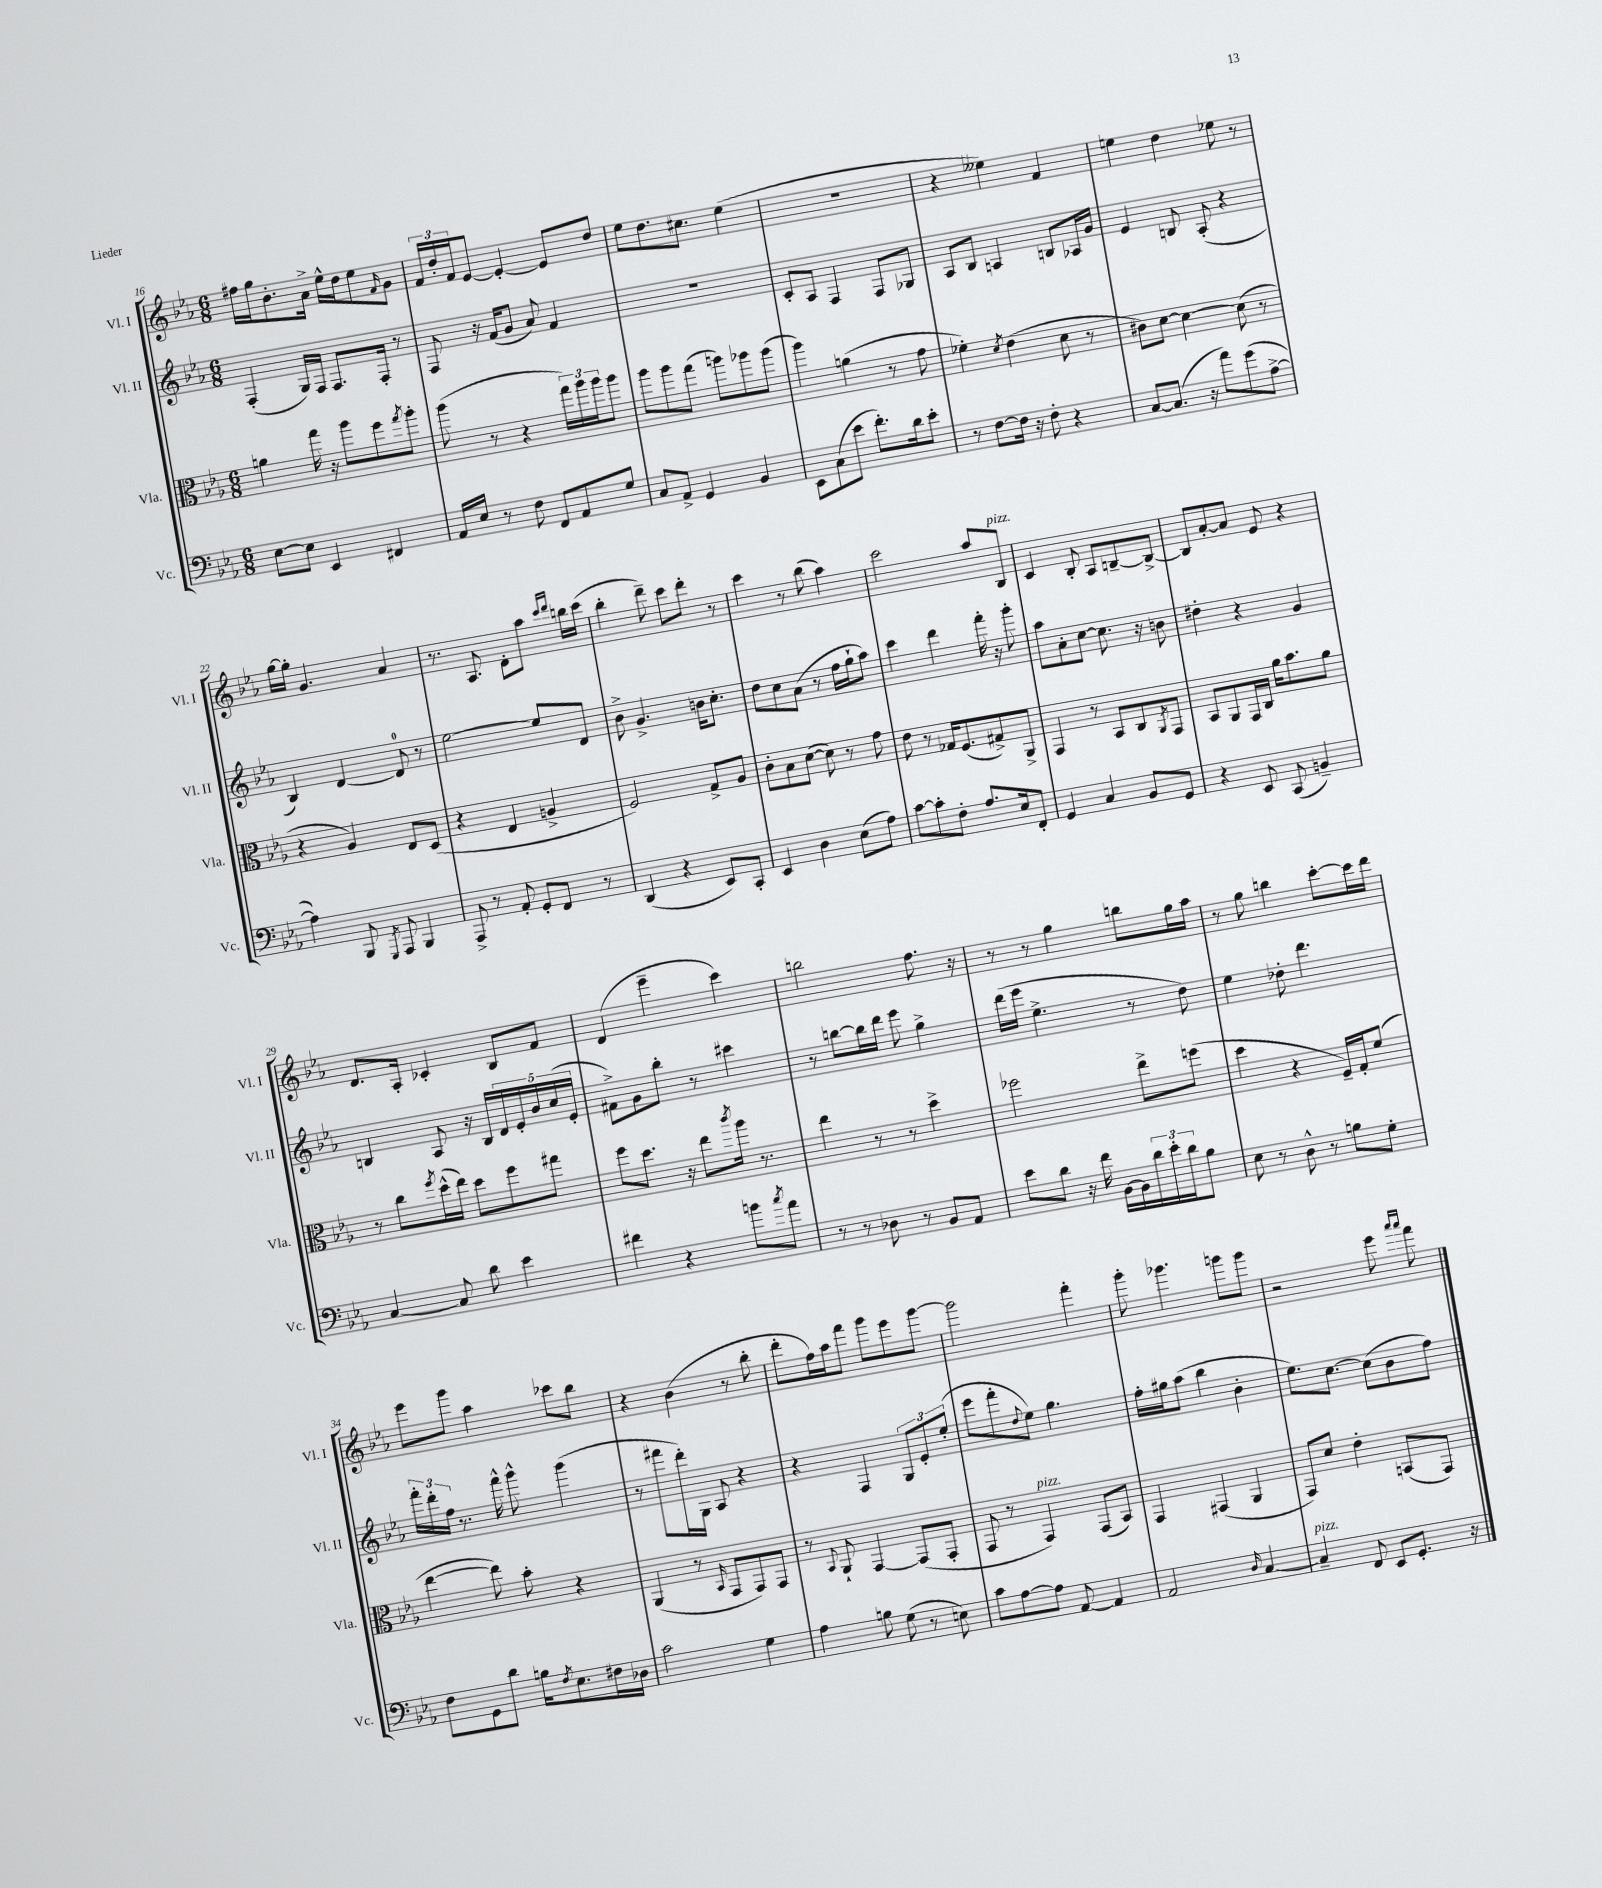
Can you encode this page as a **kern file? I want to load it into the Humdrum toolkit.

**kern	**kern	**kern	**kern
*part4	*part3	*part2	*part1
*staff4	*staff3	*staff2	*staff1
*I"Vc.	*I"Vla.	*I"Vl. II	*I"Vl. I
*I'Vc.	*I'Vla.	*I'Vl. II	*I'Vl. I
*clefF4	*clefC3	*clefG2	*clefG2
*k[b-e-a-]	*k[b-e-a-]	*k[b-e-a-]	*k[b-e-a-]
*M6/8	*M6/8	*M6/8	*M6/8
=16	=16	=16	=16
[8E-\L	4an\	(4F'/	16ff#X\LL
.	.	.	16gg\J
8E-\J]	.	.	8.b-'\
4EE-/	16gg\	16G/LL)	.
.	16r	16F/JJ	16a-^\Jk
.	8aa-\L	8.F/L	16ee-^^\LL
.	.	.	16dd\J
4FF#X/	8ff\	.	8ee-\
.	.	16F'/Jk	.
.	8qgg/	.	16qqf/
.	8aa-'\J	8r	8g\J
=17	=17	=17	=17
16AA-/LL	(8aa-\	8F/	24f/LL
.	.	.	24dd'/
16E-/JJ	.	.	.
.	.	.	24f/J
8r	8r	16r	[8e-/J
.	.	(16f/KL	.
8F\	4r	8g/J	4e-'/_
8FF/L	.	8a-/)	.
8AA-/	24gg\LL)	4f/	8e-/L]
.	24aa-\	.	.
.	24aa-\J	.	.
8G/J	8aa-\J	.	8dd/J
=18	=18	=18	=18
8C/L	8aa-\L	2.r	8ee-\L
8AA-^/J	8aa-\	.	8.dd\
4GG/	(8gg\J	.	.
.	.	.	8.cc#X\J
.	8aan\L)	.	.
4BB-/	8aa-X\	.	(4ee-\
.	(8aa-\J	.	.
=19	=19	=19	=19
8EE-\L	4aa-\)	8c'/L	2.r
(8C\	.	8A-/J	.
8e-\J	(4an\	4F/	.
8.f'\L)	.	.	.
.	8r	8F/L	.
16d\k	.	.	.
8e-'\J	8g\	8G-X/J	.
=20	=20	=20	=20
8r	4f-X'\)	8A-/L	4r
[8F\L	.	8B-/J	.
.	8qd/	.	.
16F\Jk]	(4e-\	4An/	4ee--X\)
16r	.	.	.
8F'\	.	.	.
4r	8d\	8Bn/L	4f/
.	8r	16A-X/L	.
.	.	16g/JJ	.
=21	=21	=21	=21
[8C/L	8c#X\L)	4e-/	4een\
(8.C/J]	[8d\J	.	.
.	4d\_	8Bn/	4dd\
16r	.	.	.
8a-\L)	.	(8A-'/	.
(8g\	(8d\]	4r	8ee-X\
[8A-^\J	8r	.	8r
!!LO:LB:g=z
=22	=22	=22	=22
4A-\])	4r	4B-/)	[16gg\LL
.	.	.	16gg'\JJ]
.	.	.	4.g/
8BBB-/	4A-/)	[4d/	.
8qGGG/	.	.	.
8AAA-/	.	.	.
4BBB-/	8E-/L	8d/]	4a-/
.	(8D/J	8r	.
=23	=23	=23	=23
8AAA-^/	4r	[2ee-\	8.r
8r	.	.	.
.	.	.	8.A-/
8AA-'/	4E-/	.	.
8GG'/L	.	.	8d'\L
8FF/J	4An^/	8ee-/L]	8aa-\J
.	.	.	16qqccc/LL
.	.	.	16qqddd/JJ
8r	.	8d/J	16bbn\LL
.	.	.	(16ccc\JJ
=24	=24	=24	=24
(4DD/	2F/)	8b-^\	4bb-'\
.	.	4.g^/	.
4r	.	.	8ddd~\)
.	.	.	8ccc\L
8EE-/L)	8G^/L	16bn\KL	8ddd'\J
.	.	8.cc'\J	.
8CC'/J	8A-/J	.	8r
=25	=25	=25	=25
4EE-/	8c'\L	8dd\L	4ccc\
.	8B-\	8cc\	.
4D\	([8d\J	(8a-\J	8r
.	8d\])	8r	(8bb-\
(8E-\L	8r	16ff\LL	4aa-\)
.	.	16gg`\J	.
8A-\J)	8g\	8aa-\J)	.
=26	=26	=26	=26
[8c\L	8e-\	4ccc\	2ccc\
8c'\]	8r	.	.
8F'\J	16G-X/KL	4ddd\	.
.	(8.F/	.	.
8.A-/L	.	.	.
.	8G#X^/)	16fff'\	8aa-/L
16E-/k	.	16r	.
!	!	!	!LO:TX:a:i:t=pizz.
8FF'/J	8AA-^/J	8ggg'\	8B-/J
=27	=27	=27	=27
4GG/	4GG/	8aa-\L	4c/
.	.	8a-'\	.
4C/	8r	[8cc\J	8B-'/
.	8BB-/L	8.cc\]	8A-/L
8BB-/L	8C/	.	[8Bn~/
.	.	16r	.
.	8qAA-/	.	.
8GG/J	8GG/J	8bn\	8B^/J_
=28	=28	=28	=28
4r	8BB-/L	4dd#X'\	8B/L]
.	8AA-/	.	[8a-'/
8EE-/	16GG/L	4r	8a-/J]
.	16C/JJ	.	.
(8CC/	16a-\KL	.	8e-/
.	8.b-\	.	.
4BBn~/)	.	4g/	4r
.	8a-\J	.	.
!!LO:LB:g=z
=29	=29	=29	=29
[4C/	8r	4Bn/	8.d/L
.	8cc\L	.	.
.	.	.	16A-'/Jk
.	8qff/	.	.
8C/]	(16dd^^\L	8A-/	4c-X'/
.	16ee-\JJ)	.	.
8d\	8dd\L	16r	.
.	.	16B/LL	.
4e-\	8ff\	20d/	8B-/L
.	.	20e-'/	.
.	.	20b-/	.
.	8gg#X\J	.	8f/J
.	.	(20cc/	.
.	.	20e-'/JJ	.
=30	=30	=30	=30
4f#X\	8ff\L	8f#X^\L)	(4d/
.	8.dd\J	8g\	.
4r	.	8bb-'\J	4eee-~\
.	16r	.	.
.	8ee-\L	8r	.
.	8qccc/	.	.
8bn\L	16aa-\Jk	4ccc#X\	4ccc\)
.	8.r	.	.
8qcc/	.	.	.
8a-\J	.	.	.
=31	=31	=31	=31
8r	4ee-\	8r	2bbn\
8r	.	[8bbn\L	.
8D-X\	8r	16bb\L]	.
.	.	16ddd\JJ	.
8r	8r	8eee-\	.
8BB-/L	4dd^\	4gg^\	8.ff\
8AA-/J	.	.	.
.	.	.	16r
=32	=32	=32	=32
8e-\L	2ff-X\	(16ddd\LL	8r
.	.	16eee-\JJ	.
8d\J	.	4.ee-^\	8r
16r	.	.	4gg\
16f\	.	.	.
[16BB-\LL	.	.	.
16BB-\]	.	.	.
24d\	8ee-^\L	8r	8bbn\L
24e-'\	.	.	.
24d\J	.	.	.
8B-\J	(8ffn\J	8dd\)	16gg\L
.	.	.	16aa-\JJ
=33	=33	=33	=33
8E-\	4dd\	4ee-\	8r
8r	.	.	8gg\
8D^^\	4r	8dd-X'\	4bbn\
8r	.	4.ddd\	.
8Bn\L	16F~/LL)	.	[8ccc'\L
.	16G'/J	.	.
8G'\J	(8f/J	.	16ccc\L]
.	.	.	16ddd\JJ
!!LO:LB:g=z
=34	=34	=34	=34
8F\L	[4ee-\	24fff'\LL	8eee-\L
.	.	24ddd'\	.
.	.	24ff\JJ	.
8GG\	.	8.r	8ggg\J
8d\J	8ee-\])	.	4aa-\
.	.	16fff^^\	.
16Bn\KL	8b-'\	8ggg^^\	.
8qF/	.	.	.
8.E-\	.	.	.
.	4r	(4ggg\	8ccc-X\L
16F#X\L	.	.	8bb-\J
16D-X\JJ	.	.	.
=35	=35	=35	=35
2c\	(4AA-/	8r	4r
.	.	8fff#X\L	.
.	8r	16ddd'\L)	(4b-\
.	.	16G\JJ	.
.	16qqBB-/	.	.
.	8GG/L	8A-/	.
4G\	8GG/)	4r	8r
.	8GG/J	.	8bb-'\
=36	=36	=36	=36
4A-\	8r	4r	8ddd'\L
.	8qqBB-/	.	.
.	8AA-`/	.	16ff\L)
.	.	.	16aa-\J
8Bn\	[4GG/	4F/	8fff\J
(8G\	.	.	8ggg\L
8r	(8GG/L]	12G/L	8eee-\
.	.	12e-'/	.
8En\)	8GG'/J	.	[8ggg\J
.	.	(12ee-'/J	.
=37	=37	=37	=37
8c\L	8GG/	8eee-\L	2ggg\]
[8A-\	8r	8fff'\	.
.	.	8qqdd/	.
!	!LO:TX:a:i:t=pizz.	!	!
8A-\J]	4GG/)	8ee-\J)	.
[8AA-/	.	4.gg\	.
4AA-/]	(8GG/L	.	4fff'\
.	8BB-/J)	.	.
=38	=38	=38	=38
2AA-/	4GG/	16ff'\LL	8ggg'\
.	.	16gg#X\J	.
.	.	(8aa-\J	4.ggg-X\
.	(4GG#X/	4bb-\	.
16qqD/	.	.	.
[4C/	4AA-/	4b-'\	8gggn\L
.	.	.	8ggg\J
=39	=39	=39	=39
!LO:TX:a:i:t=pizz.	!	!	!
4C~/]	8GG/L)	8.ee-\L)	2r
.	8d/J	.	.
.	.	[8.cc\J	.
8FF/	4e-'\	.	.
8EE-/L	.	(8cc\L]	.
8.GG'/J	(8BBn/L	8b-\	8eee-\
.	.	.	16qqaaa-/LL
.	.	.	16qqaaa-/JJ
.	8GG/J)	8ff\J)	8fff\
16r	.	.	.
==	==	==	==
*-	*-	*-	*-
